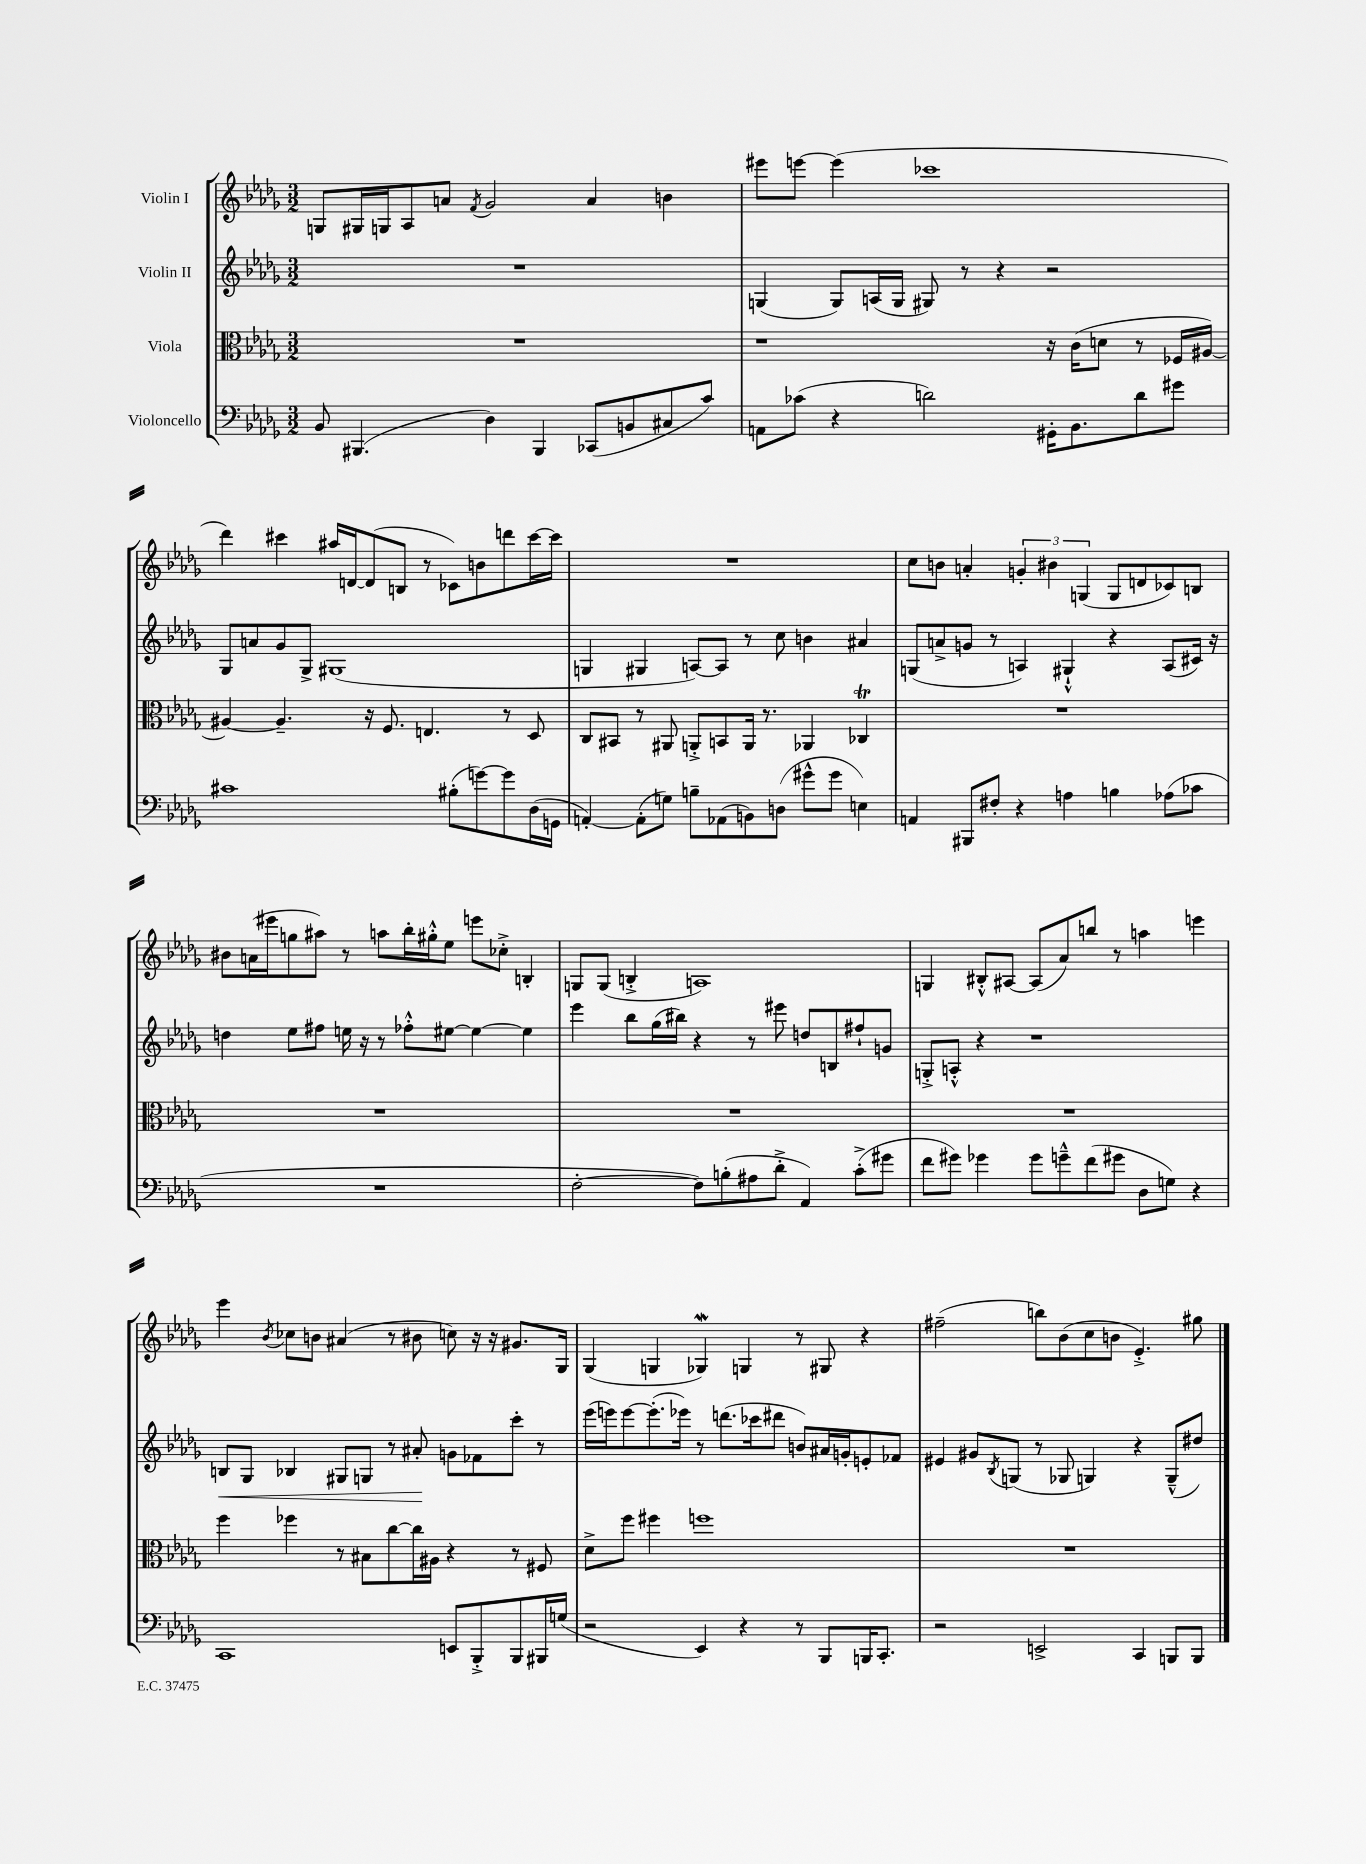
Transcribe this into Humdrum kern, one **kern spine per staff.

**kern	**kern	**kern	**dynam	**kern
*part4	*part3	*part2	*part2	*part1
*staff4	*staff3	*staff2	*staff2	*staff1
*I"Violoncello	*I"Viola	*I"Violin II	*	*I"Violin I
*clefF4	*clefC3	*clefG2	*	*clefG2
*k[b-e-a-d-g-]	*k[b-e-a-d-g-]	*k[b-e-a-d-g-]	*	*k[b-e-a-d-g-]
*M3/2	*M3/2	*M3/2	*	*M3/2
=90	=90	=90	=90	=90
8BB-/	1.r	1.r	.	8Gn/L
(4.BBB#X/	.	.	.	16G#X/L
.	.	.	.	16Gn/J
.	.	.	.	8A-/
.	.	.	.	8an/J
.	.	.	.	8qf/
4D-\)	.	.	.	2g-/
4BBB#/	.	.	.	.
(8CC-X/L	.	.	.	4a/
8BBn/	.	.	.	.
8C#X/	.	.	.	4bn\
8c/J)	.	.	.	.
=91	=91	=91	=91	=91
8AAn\L	1r	(4Gn/	.	8eee#X\L
(8c-X\J	.	.	.	[8eeen\J
4r	.	8G/L)	.	(4eee\]
.	.	(16An/L	.	.
.	.	16G/JJ	.	.
2dn\)	.	8G#X/)	.	1ccc-X
.	.	8r	.	.
.	.	4r	.	.
16GG#X'\KL	16r	2r	.	.
8.BB-\	(16c\KL	.	.	.
.	8dn\J	.	.	.
8d\	8r	.	.	.
8g#X\J	16F-X/LL	.	.	.
.	[16A#X/JJ)	.	.	.
!!LO:LB:g=z
=92	=92	=92	=92	=92
1c#X	4A#X/_	8G-/L	.	4ddd-\)
.	.	8an/	.	.
.	4.A#~/]	8g-/	.	4ccc#X\
.	.	8G-^/J	.	.
.	.	(1G#X	.	16aa#X/LL
.	.	.	.	[16dn/J
.	16r	.	.	(8d/]
.	8.F/	.	.	.
.	.	.	.	8Bn/J
.	4.En/	.	.	8r
(8B#X'\L	.	.	.	8c-X\L)
[8gn\)	.	.	.	8bn\
8g\]	8r	.	.	8dddn\
(16D-\L	8D-/	.	.	[16ccc#\L
16GGn\JJ	.	.	.	16ccc#\JJ]
=93	=93	=93	=93	=93
[4AAn'/)	8C/L	4Gn/	.	1.r
.	8BB#X/J	.	.	.
(8AA'\L]	8r	4G#X/	.	.
8Gn\J)	8AA#X/	.	.	.
8Bn~\L	8AAn'^/L	[8An/L)	.	.
(8AA-X\	8BBn/	8A/J]	.	.
8BBn\)	16AA/Jk	8r	.	.
.	8.r	.	.	.
(8Dn\J	.	8cc\	.	.
8g#X^^\L	4AA-X/	4bn\	.	.
8g#\J	.	.	.	.
4En\)	4C-XT/	4a#X/	.	.
=94	=94	=94	=94	=94
4AAn/	1.r	(8Gn/L	.	8cc\L
.	.	8an^/	.	8bn\J
8BBB#X/L	.	8gn/J	.	4an'/
8F#X'/J	.	8r	.	.
4r	.	4An/)	.	6gn'/
.	.	.	.	6b#X\
4An\	.	4G#X`^^/	.	.
.	.	.	.	(6Gn/
4Bn\	.	4r	.	8G/L
.	.	.	.	8dn/
(8A-X\L	.	(8A/L	.	8c-X/)
8c-X\J	.	16c#X/Jk)	.	8Bn/J
.	.	16r	.	.
!!LO:LB:g=z
=95	=95	=95	=95	=95
1.r	1.r	4ddn\	.	8b#X\L
.	.	.	.	(16an\L
.	.	.	.	16eee#X\J
.	.	8ee-\L	.	8ggn\
.	.	8ff#X\J	.	8aa#X\J)
.	.	16een\	.	8r
.	.	16r	.	.
.	.	8r	.	8aan\L
.	.	8ff-X'^^\L	.	16bb-'\L
.	.	.	.	16gg#X'^^\J
.	.	[8ee#X\J	.	8ee-\J
.	.	4ee#\_	.	8eeen\L
.	.	.	.	8cc-X'^\J
.	.	4ee#\]	.	4Bn'/
=96	=96	=96	=96	=96
[2F'\	1.r	4eee-\	.	8Gn/L
.	.	.	.	(8G/J
.	.	8bb-\L	.	4Bn'^/
.	.	(16gg-\L	.	.
.	.	16bb#X\JJ)	.	.
8F\L])	.	4r	.	1An)
(8Bn'\	.	.	.	.
8A#X\	.	8r	.	.
8d-'^\J	.	8eee#X\	.	.
4AA-/)	.	8ddn/L	.	.
.	.	8Bn/	.	.
(8c'^\L	.	8ff#X`/	.	.
8g#X\J	.	8gn/J	.	.
=97	=97	=97	=97	=97
8f\L	1.r	8Gn'^/L	.	4Gn/
8g#X\J)	.	8An'^^/J	.	.
4g-X\	.	4r	.	8B#X'^^/L
.	.	.	.	[8A#X/J
8g-\L	.	1r	.	(8A#/L]
8gn~^^\	.	.	.	8a-/)
(8f\	.	.	.	8bbn/J
8g#X\J	.	.	.	8r
8D-\L	.	.	.	4aan\
8Gn\J)	.	.	.	.
4r	.	.	.	4eeen\
!!LO:LB:g=z
=98	=98	=98	=98	=98
!	!	!	!LO:HP:b	!
1CC	4ff\	8Bn/L	<	4eee-\
.	.	8G-/J	.	.
.	.	.	.	8qb-/
.	4ff-X\	4B-X/	.	8cc-X\L
.	.	.	.	8bn\J
.	8r	8G#X/L	.	(4a#X/
.	8B#X\L	8Gn/J	.	.
.	[8cc\	8r	.	8r
.	16cc\L]	8a#X'/	.	8b#X\
.	16A#X\JJ	.	.	.
8EEn/L	4r	8gn\L	[	8ccn\)
8BBB-'^/	.	8f-X\	.	16r
.	.	.	.	16r
8BBB-/	8r	8ccc'\J	.	8.g#X/L
16BBB#X/L	8F#X/	8r	.	.
(16Gn/JJ	.	.	.	16G-/Jk
=99	=99	=99	=99	=99
2r	8d-^\L	(16eee-\LL	.	(4G-/
.	.	16eeen\J)	.	.
.	8ff\J	[8eee\	.	.
.	4ff#X\	(8.eee'\]	.	4Gn/
.	.	16eee-X\Jk)	.	.
4EE-/)	1ffn	8r	.	4G-Xw/)
.	.	(8.dddn\L	.	.
4r	.	.	.	4Gn/
.	.	16ccc-X\k	.	.
.	.	8ddd#X\J	.	.
8r	.	8bn/L)	.	8r
8BBB-/L	.	16a#X/L	.	8G#X/
.	.	16gn'/J	.	.
16BBBn/K	.	8en'/	.	4r
8.CC'/J	.	.	.	.
.	.	8f-X/J	.	.
=100	=100	=100	=100	=100
2r	1.r	4e#X/	.	(2ff#X~\
.	.	8g#X/L	.	.
.	.	8qB-/	.	.
.	.	(8Gn/J	.	.
2EEn^/	.	8r	.	8bbn\L)
.	.	8G-X/	.	(8b-\
.	.	4Gn/)	.	8cc\
.	.	.	.	8bn\J
4CC/	.	4r	.	4.e-'^/)
8BBBn/L	.	(8G~^^/L	.	.
8BBB/J	.	8dd#X/J)	.	8gg#X\
==	==	==	==	==
*-	*-	*-	*-	*-
